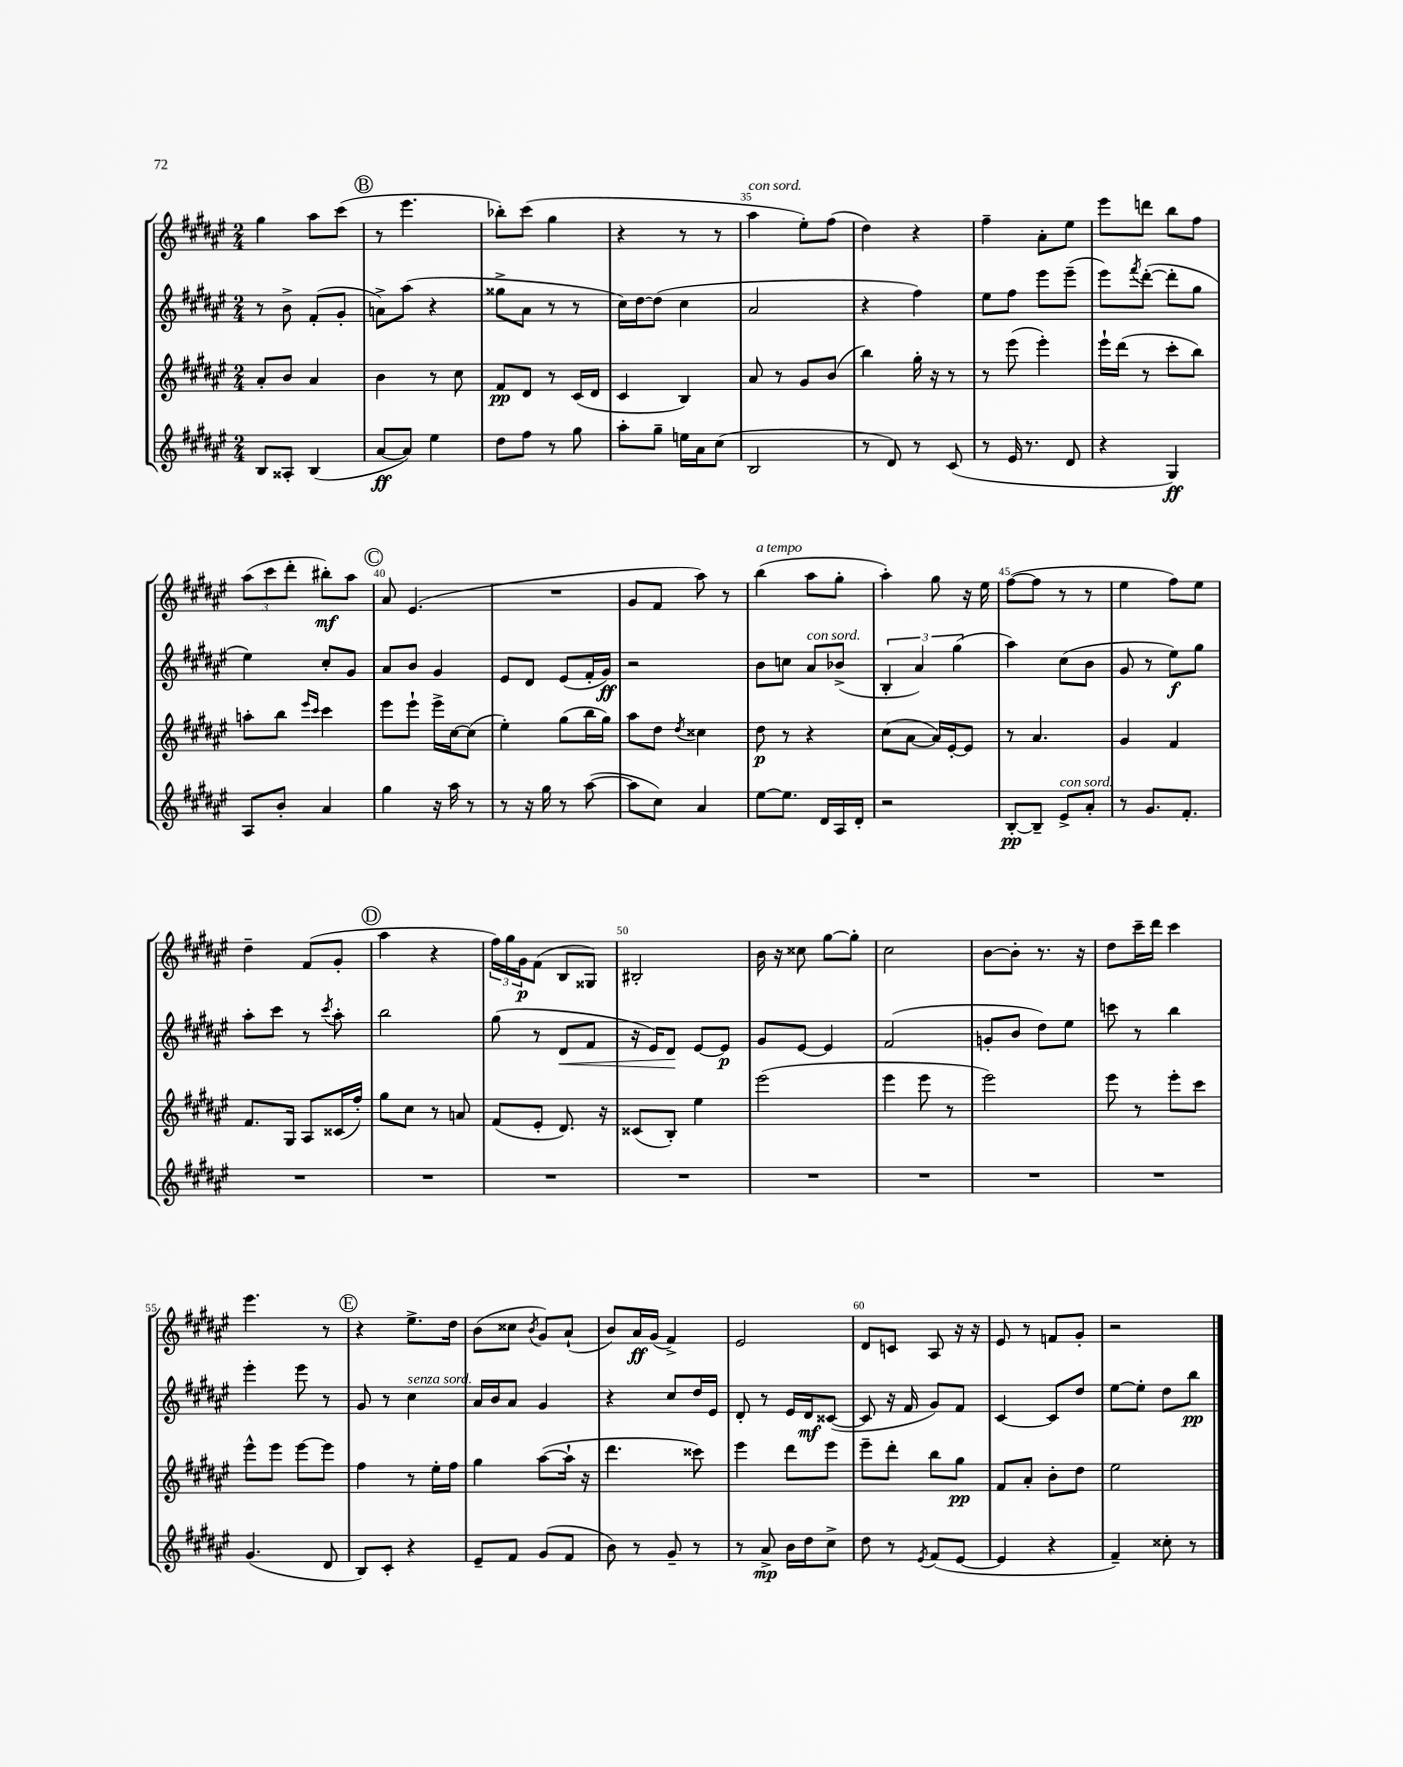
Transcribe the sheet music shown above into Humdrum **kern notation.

**kern	**dynam	**kern	**dynam	**kern	**dynam	**kern	**dynam
*part4	*part4	*part3	*part3	*part2	*part2	*part1	*part1
*staff4	*staff4	*staff3	*staff3	*staff2	*staff2	*staff1	*staff1
*clefG2	*	*clefG2	*	*clefG2	*	*clefG2	*
*k[f#c#g#d#a#e#]	*	*k[f#c#g#d#a#e#]	*	*k[f#c#g#d#a#e#]	*	*k[f#c#g#d#a#e#]	*
*M2/4	*	*M2/4	*	*M2/4	*	*M2/4	*
=31	=31	=31	=31	=31	=31	=31	=31
8B/L	.	8a#'/L	.	8r	.	4gg#\	.
8A##X'/J	.	8b/J	.	8b^\	.	.	.
(4B/	.	4a#/	.	(8f#'/L	.	8aa#\L	.
.	.	.	.	8g#'/J	.	(8ccc#\J	.
!!LO:REH:place=s1:t=B
=32	=32	=32	=32	=32	=32	=32	=32
[8a#/L	ff	4b\	.	8an^\L)	.	8r	.
8a#/J])	.	.	.	(8aa#\J	.	4.eee#\	.
4ee#\	.	8r	.	4r	.	.	.
.	.	8cc#\	.	.	.	.	.
=33	=33	=33	=33	=33	=33	=33	=33
8dd#\L	.	8f#/L	pp	8gg##X^\L	.	8bb-X'\L)	.
8ff#\J	.	8d#/J	.	8a#\J	.	(8ccc#\J	.
8r	.	8r	.	8r	.	4gg#\	.
8gg#\	.	(16c#/LL	.	8r	.	.	.
.	.	16d#/JJ	.	.	.	.	.
=34	=34	=34	=34	=34	=34	=34	=34
8aa#'\L	.	4c#/	.	16cc#\LL)	.	4r	.
.	.	.	.	[16dd#\J	.	.	.
8gg#~\J	.	.	.	(8dd#\J]	.	.	.
16een\LL	.	4B/)	.	4cc#\	.	8r	.
16a#\J	.	.	.	.	.	.	.
(8cc#\J	.	.	.	.	.	8r	.
=35	=35	=35	=35	=35	=35	=35	=35
!	!	!	!	!	!	!LO:TX:a:i:t=con sord.	!
2B/	.	8a#/	.	2a#/	.	4aa#\	.
.	.	8r	.	.	.	.	.
.	.	8g#/L	.	.	.	8ee#'\L)	.
.	.	(8b/J	.	.	.	(8ff#\J	.
=36	=36	=36	=36	=36	=36	=36	=36
8r	.	4bb\)	.	4r	.	4dd#\)	.
8d#/)	.	.	.	.	.	.	.
8r	.	16gg#'\	.	4ff#\)	.	4r	.
.	.	16r	.	.	.	.	.
(8c#/	.	8r	.	.	.	.	.
=37	=37	=37	=37	=37	=37	=37	=37
8r	.	8r	.	8ee#\L	.	4ff#~\	.
16e#/	.	(8eee#\	.	8ff#\J	.	.	.
8.r	.	.	.	.	.	.	.
.	.	4eee#'\)	.	8eee#\L	.	8a#'\L	.
8d#/	.	.	.	(8eee#~\J	.	8ee#\J	.
=38	=38	=38	=38	=38	=38	=38	=38
4r	.	16eee#`\LL	.	8eee#\L)	.	8eee#\L	.
.	.	(16ddd#\JJ	.	.	.	.	.
.	.	.	.	8qfff#/	.	.	.
.	.	8r	.	([8ddd#'\J	.	8dddn\J	.
4G#/)	ff	8ccc#'\L	.	8ddd#'\L]	.	8bb\L	.
.	.	8bb\J)	.	8gg#\J	.	8ff#\J	.
!!LO:LB:g=z
=39	=39	=39	=39	=39	=39	=39	=39
8A#/L	.	8aan'\L	.	4ee#\)	.	(12aa#\L	.
.	.	.	.	.	.	12ccc#\	.
8b'/J	.	8bb\J	.	.	.	.	.
.	.	.	.	.	.	12ddd#'\J	.
.	.	16qqeee#/LL	.	.	.	.	.
.	.	16qqccc#/JJ	.	.	.	.	.
4a#/	.	4ccc#\	.	8cc#'/L	.	8bb#X'\L)	mf
.	.	.	.	8g#/J	.	8aa#\J	.
!!LO:REH:place=s1:t=C
=40	=40	=40	=40	=40	=40	=40	=40
4gg#\	.	8eee#\L	.	8a#/L	.	8a#/	.
.	.	8eee#`\J	.	8b/J	.	(4.e#/	.
16r	.	16eee#^\LL	.	4g#/	.	.	.
16aa#\	.	[16cc#\J	.	.	.	.	.
8r	.	(8cc#\J]	.	.	.	.	.
=41	=41	=41	=41	=41	=41	=41	=41
8r	.	4ee#'\)	.	8e#/L	.	2r	.
16r	.	.	.	8d#/J	.	.	.
16gg#\	.	.	.	.	.	.	.
8r	.	(8gg#\L	.	(8e#/L	.	.	.
([8aa#\	.	16bb\L	.	16f#'/L	.	.	.
.	.	16gg#\JJ)	.	16g#/JJ)	ff	.	.
=42	=42	=42	=42	=42	=42	=42	=42
8aa#\L]	.	8aa#\L	.	2r	.	8g#/L	.
8cc#\J)	.	8dd#\J	.	.	.	8f#/J	.
.	.	8qdd#/	.	.	.	.	.
4a#/	.	4cc##X\	.	.	.	8aa#\)	.
.	.	.	.	.	.	8r	.
=43	=43	=43	=43	=43	=43	=43	=43
!	!	!	!	!	!	!LO:TX:a:i:t=a tempo	!
[8ee#\L	.	8dd#\	p	8b\L	.	(4bb\	.
8.ee#\J]	.	8r	.	8ccn\J	.	.	.
!	!	!	!	!LO:TX:a:i:t=con sord.	!	!	!
.	.	4r	.	8a#/L	.	8aa#\L	.
16d#/LL	.	.	.	.	.	.	.
16A#/	.	.	.	(8b-X^/J	.	8gg#'\J	.
16d#'/JJ	.	.	.	.	.	.	.
=44	=44	=44	=44	=44	=44	=44	=44
2r	.	(8cc#\L	.	6B'/	.	4aa#'\)	.
.	.	[8a#\J	.	.	.	.	.
.	.	.	.	6a#/)	.	.	.
.	.	16a#/LL])	.	.	.	8gg#\	.
.	.	[16e#'/J	.	.	.	.	.
.	.	.	.	(6gg#\	.	.	.
.	.	8e#/J]	.	.	.	16r	.
.	.	.	.	.	.	16ee#\	.
=45	=45	=45	=45	=45	=45	=45	=45
[8B'/L	pp	8r	.	4aa#\)	.	([8ff#\L	.
8B~/J]	.	4.a#/	.	.	.	8ff#\J]	.
!LO:TX:a:i:t=con sord.	!	!	!	!	!	!	!
8e#^/L	.	.	.	(8cc#\L	.	8r	.
8a#'/J	.	.	.	8b\J	.	8r	.
=46	=46	=46	=46	=46	=46	=46	=46
8r	.	4g#/	.	8g#/	.	4ee#\	.
8.g#/L	.	.	.	8r	.	.	.
.	.	4f#/	.	8ee#\L)	f	8ff#\L)	.
8.f#'/J	.	.	.	.	.	.	.
.	.	.	.	8gg#\J	.	8ee#\J	.
!!LO:LB:g=z
=47	=47	=47	=47	=47	=47	=47	=47
2r	.	8.f#/L	.	8aa#'\L	.	4dd#~\	.
.	.	.	.	8ccc#\J	.	.	.
.	.	16G#/Jk	.	.	.	.	.
.	.	8A#/L	.	8r	.	(8f#/L	.
.	.	.	.	8qccc#/	.	.	.
.	.	(16c##X/L	.	8aa#'\	.	8g#'/J	.
.	.	16ff#'/JJ)	.	.	.	.	.
!!LO:REH:place=s1:t=D
=48	=48	=48	=48	=48	=48	=48	=48
2r	.	8gg#\L	.	2bb\	.	4aa#\	.
.	.	8cc#\J	.	.	.	.	.
.	.	8r	.	.	.	4r	.
.	.	8an/	.	.	.	.	.
=49	=49	=49	=49	=49	=49	=49	=49
2r	.	(8f#/L	.	(8gg#\	.	24ff#\LL)	.
.	.	.	.	.	.	24gg#\	.
.	.	.	.	.	.	24g#\J	p
.	.	8e#'/J	.	8r	.	(8f#\J	.
!	!	!	!	!	!LO:HP:b	!	!
.	.	8.d#/)	.	8d#/L	<	8B/L	.
.	.	.	.	8f#/J	.	8G##X/J)	.
.	.	16r	.	.	.	.	.
=50	=50	=50	=50	=50	=50	=50	=50
2r	.	(8c##X/L	.	16r	.	2B#X'/	.
.	.	.	.	16e#/KL)	.	.	.
.	.	8B'/J)	.	8d#/J	.	.	.
.	.	4ee#\	.	[8e#/L	[	.	.
.	.	.	.	8e#/J]	p	.	.
=51	=51	=51	=51	=51	=51	=51	=51
2r	.	(2eee#\	.	8g#/L	.	16b\	.
.	.	.	.	.	.	16r	.
.	.	.	.	[8e#/J	.	8cc##X\	.
.	.	.	.	4e#/]	.	[8gg#\L	.
.	.	.	.	.	.	8gg#'\J]	.
=52	=52	=52	=52	=52	=52	=52	=52
2r	.	4eee#\	.	(2f#/	.	2cc#\	.
.	.	8eee#\	.	.	.	.	.
.	.	8r	.	.	.	.	.
=53	=53	=53	=53	=53	=53	=53	=53
2r	.	2eee#\)	.	8gn'/L	.	[8b\L	.
.	.	.	.	8b/J	.	8b'\J]	.
.	.	.	.	8dd#\L)	.	8.r	.
.	.	.	.	8ee#\J	.	.	.
.	.	.	.	.	.	16r	.
=54	=54	=54	=54	=54	=54	=54	=54
2r	.	8eee#\	.	8cccn\	.	8dd#\L	.
.	.	8r	.	8r	.	16ccc#~\L	.
.	.	.	.	.	.	16ddd#\JJ	.
.	.	8eee#'\L	.	4bb\	.	4ccc#\	.
.	.	8ccc#\J	.	.	.	.	.
!!LO:LB:g=z
=55	=55	=55	=55	=55	=55	=55	=55
(4.g#/	.	8eee#^^\L	.	4eee#'\	.	4.eee#\	.
.	.	8eee#\J	.	.	.	.	.
.	.	[8eee#\L	.	8eee#\	.	.	.
8d#/	.	8eee#\J]	.	8r	.	8r	.
!!LO:REH:place=s1:t=E
=56	=56	=56	=56	=56	=56	=56	=56
8B/L)	.	4ff#\	.	8g#/	.	4r	.
8c#'/J	.	.	.	8r	.	.	.
!	!	!	!	!LO:TX:a:i:t=senza sord.	!	!	!
4r	.	8r	.	4cc#\	.	8.ee#^\L	.
.	.	16ee#'\LL	.	.	.	.	.
.	.	16ff#\JJ	.	.	.	16dd#\Jk	.
=57	=57	=57	=57	=57	=57	=57	=57
8e#~/L	.	4gg#\	.	16a#/LL	.	(8b\L	.
.	.	.	.	16b/J	.	.	.
8f#/J	.	.	.	8a#/J	.	8cc##X\J	.
.	.	.	.	.	.	8qb/	.
(8g#/L	.	([8aa#\L	.	4g#/	.	8g#/L)	.
8f#/J	.	16aa#`\Jk]	.	.	.	(8a#`/J	.
.	.	16r	.	.	.	.	.
=58	=58	=58	=58	=58	=58	=58	=58
8b\)	.	4.ddd#\	.	4r	.	8b/L)	.
8r	.	.	.	.	.	16a#/L	ff
.	.	.	.	.	.	(16g#/JJ	.
8g#~/	.	.	.	8cc#/L	.	4f#^/)	.
8r	.	8ccc##X\)	.	16dd#/L	.	.	.
.	.	.	.	16e#/JJ	.	.	.
=59	=59	=59	=59	=59	=59	=59	=59
8r	.	4eee#\	.	8d#'/	.	2e#/	.
8a#^/	mp	.	.	8r	.	.	.
16b\LL	.	8ddd#\L	.	16e#/LL	.	.	.
16dd#\J	.	.	.	16d#/J	mf	.	.
8cc#^\J	.	8eee#\J	.	([8c##X/J	.	.	.
=60	=60	=60	=60	=60	=60	=60	=60
8dd#\	.	8eee#~\L	.	8c##/]	.	8d#/L	.
8r	.	8ddd#'\J	.	16r	.	8cn/J	.
.	.	.	.	16f#/	.	.	.
8qe#/	.	.	.	.	.	.	.
(8f#/L	.	8bb\L	.	8g#/L)	.	8A#/	.
[8e#/J	.	8gg#\J	pp	8f#/J	.	16r	.
.	.	.	.	.	.	16r	.
=61	=61	=61	=61	=61	=61	=61	=61
4e#/]	.	8f#/L	.	[4c#/	.	8e#/	.
.	.	8a#'/J	.	.	.	8r	.
4r	.	8b'\L	.	8c#/L]	.	8fn/L	.
.	.	8dd#\J	.	8dd#/J	.	8g#'/J	.
=62	=62	=62	=62	=62	=62	=62	=62
4f#~/)	.	2ee#\	.	[8ee#\L	.	2r	.
.	.	.	.	8ee#'\J]	.	.	.
8cc##X'\	.	.	.	8dd#\L	.	.	.
8r	.	.	.	8bb\J	pp	.	.
==	==	==	==	==	==	==	==
*-	*-	*-	*-	*-	*-	*-	*-
